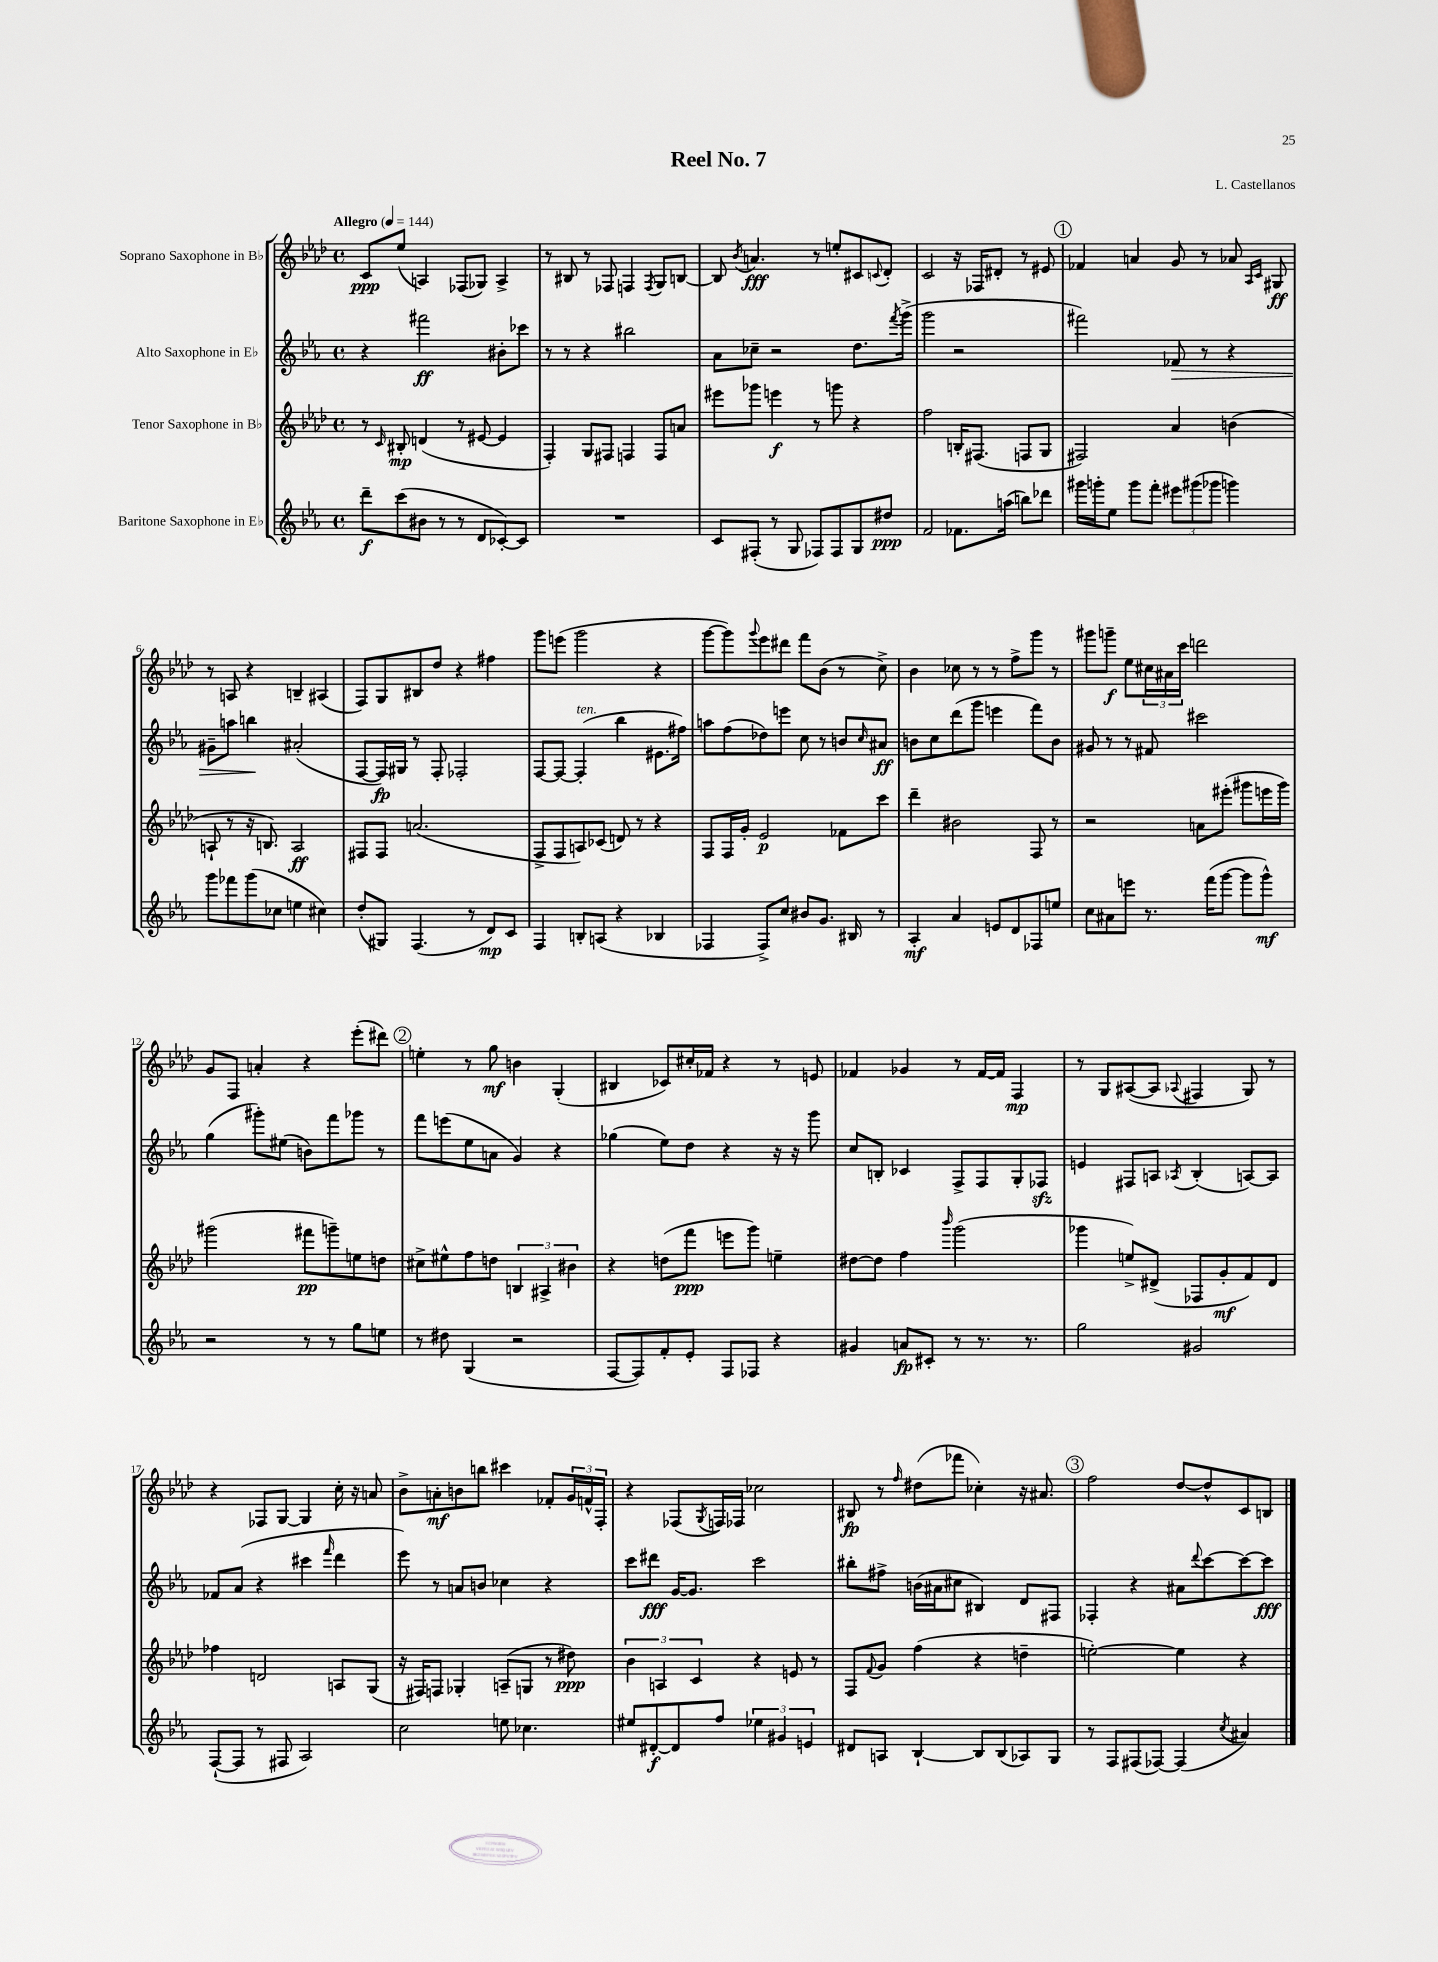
\header { title = "Reel No. 7" composer = "L. Castellanos" }
<<
\new StaffGroup <<
\new Staff = "s0" \with { instrumentName = "Soprano Saxophone in Bb" } {
    \clef treble \key aes \major \defaultTimeSignature \time 4/4 \tempo "Allegro" 4 = 144
    c'8\ppp ees''8( a4) fes8( ges8) a4-> |
    r8 bis8 r8 fes8 f4 \acciaccatura { f8 } g8 b8~ |
    b8 \acciaccatura { bes'8 } a'4.\fff r8 e''8-. cis'8 \appoggiatura { c'8 } des'8-. |
    c'2 r16 fes16 dis'8-. r8 eis'8 |
    \mark \markup { \circle "1" } fes'4 a'4 g'8 r8 aes'8 \grace { aes16 c'16 } gis8\ff |
    r8 a8 r4 b4-- ais4( |
    f8) g8 bis8 des''8 r4 fis''4 |
    g'''8 e'''8( g'''2 r4 |
    g'''8~ g'''8) \appoggiatura { g'''8 } ees'''8 dis'''8 f'''8 bes'8( r8 c''8->) |
    bes'4 ces''8 r8 r8 f''8-> g'''8 r8 |
    gis'''8 g'''8--\f ees''8 \tuplet 3/2 { cis''16 ais'16 c'''16 } d'''2 |
    g'8 f8 a'4-. r4 ees'''8-.( dis'''8) |
    \mark \markup { \circle "2" } e''4-. r8 g''8\mf b'4 g4-.( |
    bis4 ces'8) cis''16-. fes'16 r4 r8 e'8 |
    fes'4 ges'4 r8 fes'16~ fes'16 f4\mp |
    r8 g8 ais8~( ais8 \appoggiatura { aes8 } fis4 g8) r8 |
    r4 fes8 g8~ g4 c''16-. r16 a'8 |
    bes'8-> a'8-.\mf b'8 b''8 cis'''4 fes'8-. \tuplet 3/2 { g'16 f'16-^ f16-. } |
    r4 fes8( \acciaccatura { g8 } f16) fes16 ces''2 |
    bis8\fp r8 \grace { f''16 } dis''8( fes'''8 ces''4-.) r16 ais'8. |
    \mark \markup { \circle "3" } f''2 des''8~ des''8-^ c'8 b8 \bar "|." |
}
\new Staff = "s1" \with { instrumentName = "Alto Saxophone in Eb" } {
    \clef treble \key ees \major \defaultTimeSignature \time 4/4
    r4 fis'''2\ff bis'8-. ces'''8 |
    r8 r8 r4 bis''2 |
    aes'8 ces''8-- r2 d''8. \acciaccatura { f'''8 } g'''16->( |
    g'''2 r2 |
    \mark \markup { \circle "1" } fis'''2) fes'8\> r8 r4 |
    gis'8-- a''8 b''4\! ais'2-.( |
    f8~ f16\fp) gis16 r8 f8-. fes2-. |
    f8~ f8~ f4-.^\markup { \italic "ten." }( bes''4 eis'8. fis''16) |
    a''8 f''8( des''8) e'''8 c''8 r8 b'8 \grace { c''16 } ais'8\ff |
    b'8 c''8 d'''8( g'''8 e'''4 f'''8) b'8 |
    gis'8 r8 r8 fis'8 cis'''2 |
    g''4( gis'''8-.) eis''8( b'8) f'''8 ges'''8 r8 |
    \mark \markup { \circle "2" } f'''8 e'''8( ees''8 a'8 g'4) r4 |
    ges''4( ees''8) d''8 r4 r16 r16 g'''8 |
    c''8 b8-. ces'4 f8-> f8 g8-. fes8\sfz |
    e'4 fis8 a8 \acciaccatura { aes8 } bes4-.( a8~) a8 |
    fes'8 aes'8( r4 cis'''4 \grace { f'''16 } d'''4 |
    ees'''8) r8 a'8 b'8 ces''4 r4 |
    c'''8 dis'''8\fff g'16~ g'8. c'''2 |
    bis''8-. fis''8-> b'16( ais'16 cis''8 bis4) d'8 fis8 |
    \mark \markup { \circle "3" } fes4-. r4 ais'8 \appoggiatura { d'''8 } c'''8~ c'''8~ c'''8\fff \bar "|." |
}
\new Staff = "s2" \with { instrumentName = "Tenor Saxophone in Bb" } {
    \clef treble \key aes \major \defaultTimeSignature \time 4/4
    r8 \grace { c'16 } bis8-.\mp d'4( r8 eis'8~ eis'4 |
    f4-.) g8 fis8 f4 f8 a'8 |
    eis'''8 ges'''8 e'''4\f r8 g'''8 r4 |
    f''2 b16-. fis8.( f8 g8 |
    \mark \markup { \circle "1" } fis2) aes'4 b'4( |
    a8-! r8 r16 b8.) a2\ff |
    fis8 fis8 a'2.( |
    f8-> f8 a8) ces'8( d'8) r8 r4 |
    f8 f16 g'16-. ees'2\p fes'8 c'''8 |
    des'''4-- bis'2 f8 r8 |
    r2 a'8 eis'''8-.( gis'''8 e'''16 gis'''16) |
    gis'''2( fis'''8\pp g'''8--) e''8 d''8 |
    \mark \markup { \circle "2" } cis''8-> eis''8-^ f''8 d''8 \tuplet 3/2 { b4 ais4-> bis'4 } |
    r4 d''8( f'''8\ppp e'''8 g'''8) e''4-- |
    dis''8~ dis''8 f''4 \grace { bes'''16 } g'''2( |
    ges'''4 e''8->) dis'8->( fes8 g'8-.\mf f'8) dis'8 |
    fes''4 d'2 a8 g8( |
    r16 fis16) f8 ges4-. a8--( g8 r8 dis''8\ppp) |
    \tuplet 3/2 { bes'4 a4 c'4 } r4 e'8 r8 |
    f8 \appoggiatura { f'8 } g'8 f''4( r4 d''4-- |
    \mark \markup { \circle "3" } e''2~-.) e''4 r4 \bar "|." |
}
\new Staff = "s3" \with { instrumentName = "Baritone Saxophone in Eb" } {
    \clef treble \key ees \major \defaultTimeSignature \time 4/4
    d'''8--\f c'''8( bis'8 r8 r8 d'8 ces'8~-.) ces'8 |
    R1 |
    c'8 fis8-.( r8 g8 fes8) fes8 g8 dis''8\ppp |
    f'2 fes'8. a''16( b''8) des'''8 |
    \mark \markup { \circle "1" } gis'''16 g'''16-. ees''8 g'''8 f'''8-. \tuplet 3/2 { eis'''8 gis'''8( ges'''8 } g'''4) |
    g'''8 fes'''8 g'''8( ces''8 e''4 cis''4) |
    d''8-.( gis8) f4.( r8 d'8\mp) c'8 |
    f4 b8-. a8( r4 bes4 |
    fes4 fes8->) c''8 bis'8 g'8. bis16 r8 |
    aes4-.\mf aes'4 e'8 d'8 fes8 e''8 |
    c''8 ais'8 e'''8 r8. f'''16( g'''8~ g'''8 g'''8-^\mf) |
    r2 r8 r8 g''8 e''8 |
    \mark \markup { \circle "2" } r8 dis''8 g4( r2 |
    f8~ f8) f'8-. ees'8-. f8 fes8 r4 |
    gis'4 a'8\fp cis'8-. r8 r8. r8. |
    g''2 gis'2 |
    f8~-!( f8 r8 fis8 aes2) |
    c''2 e''8 ces''4. |
    eis''8 dis'8~-.\f dis'8 f''8 \tuplet 3/2 { ees''4 gis'4 e'4 } |
    dis'8 a8 bes4~-! bes8 bes8( aes8) g8 |
    \mark \markup { \circle "3" } r8 f8 fis8( fes8~) fes4( \acciaccatura { c''8 } ais'4) \bar "|." |
}
>>
>>
